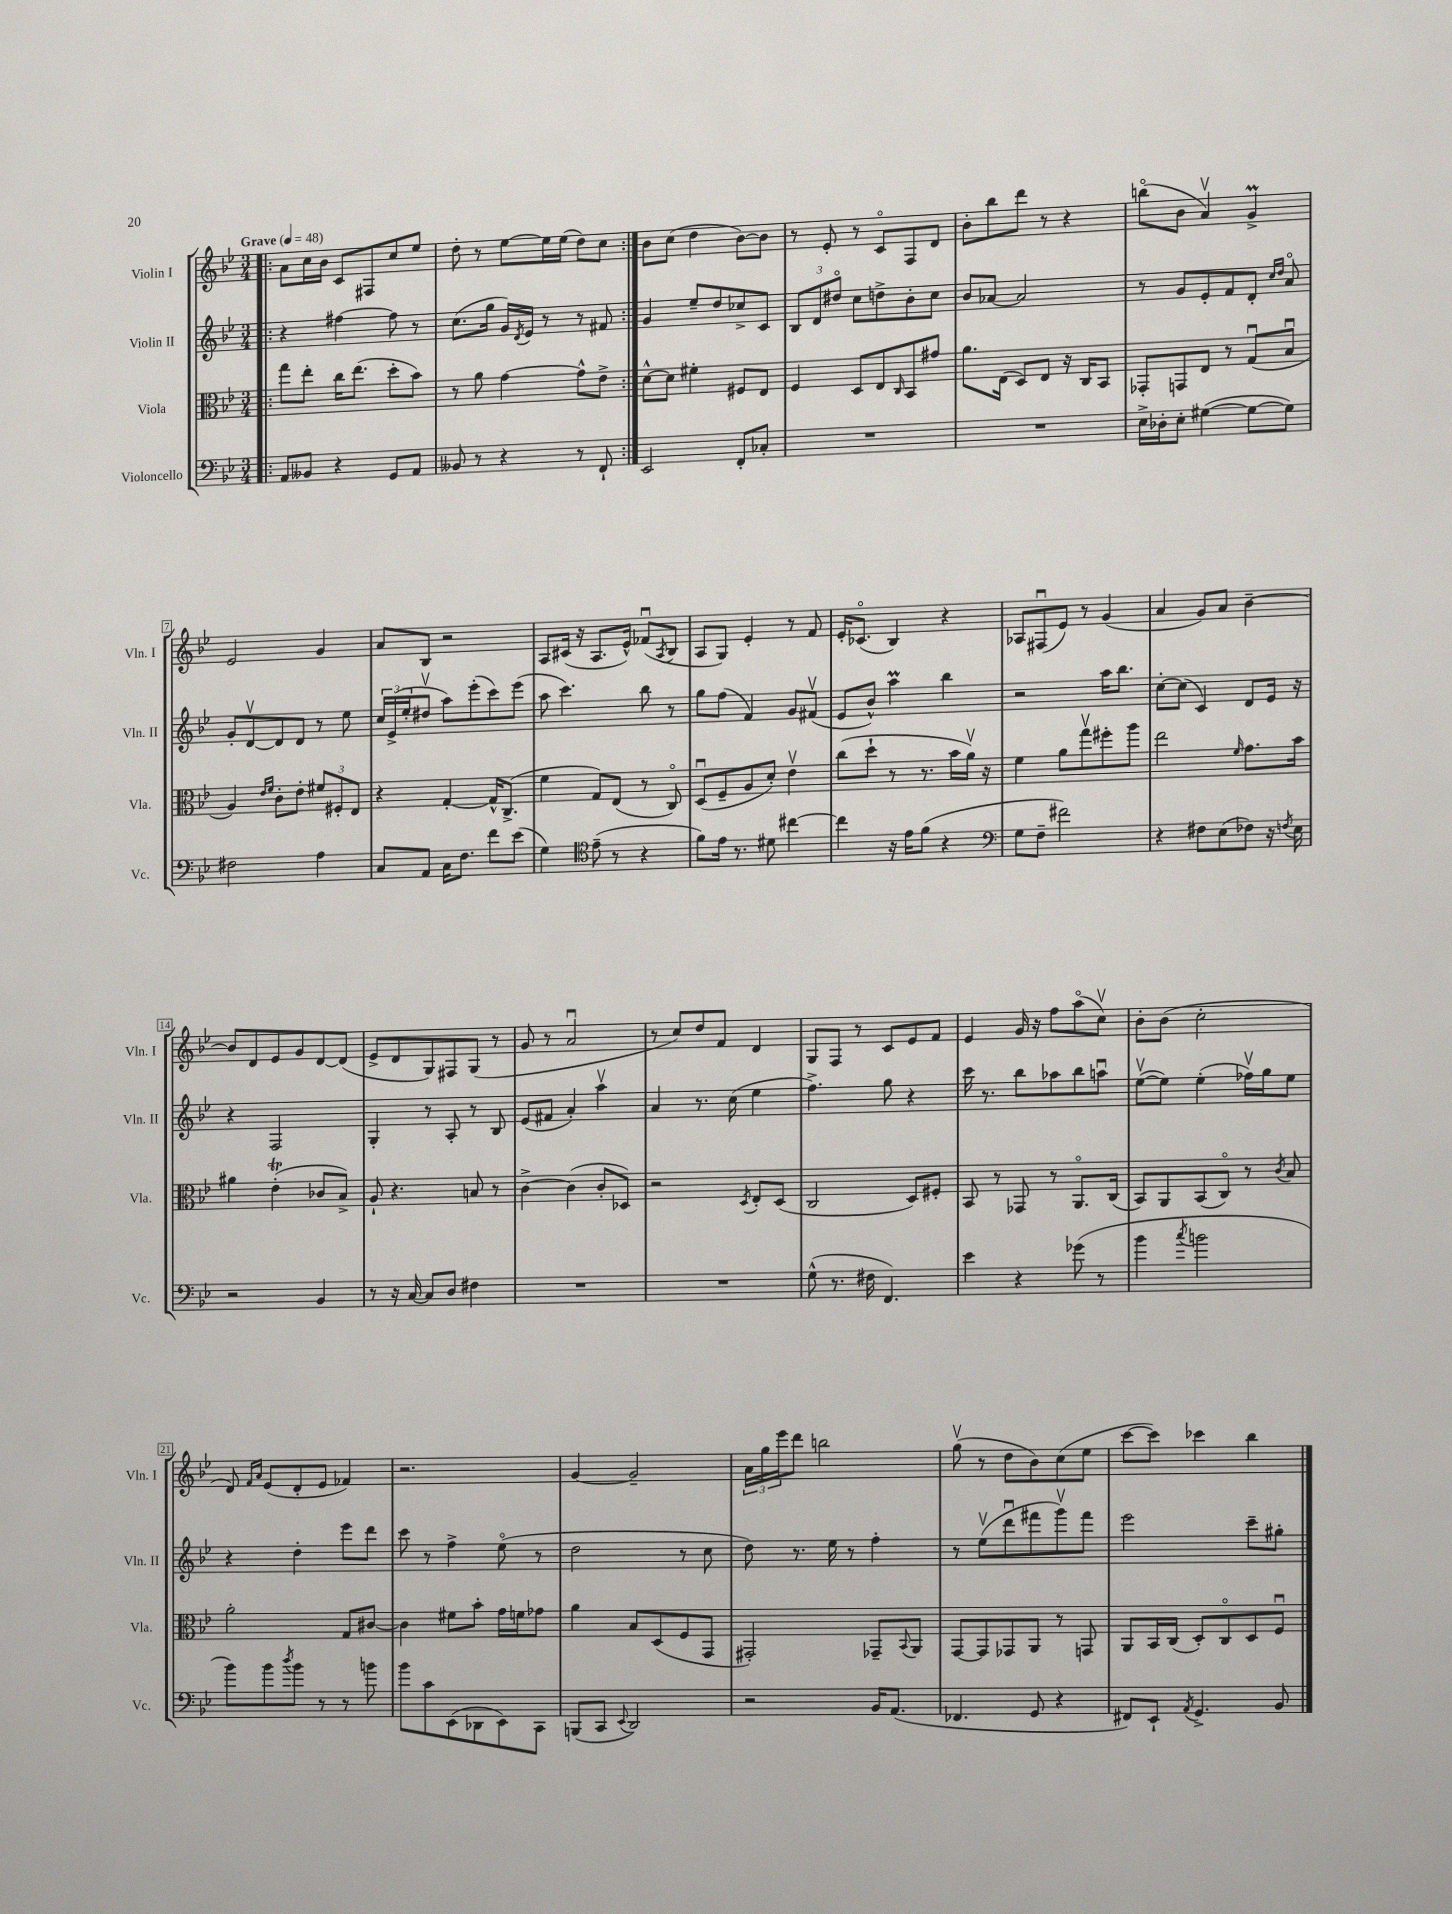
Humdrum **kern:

**kern	**kern	**kern	**kern
*part4	*part3	*part2	*part1
*staff4	*staff3	*staff2	*staff1
*I"Violoncello	*I"Viola	*I"Violin II	*I"Violin I
*I'Vc.	*I'Vla.	*I'Vln. II	*I'Vln. I
*clefF4	*clefC3	*clefG2	*clefG2
*k[b-e-]	*k[b-e-]	*k[b-e-]	*k[b-e-]
*M3/4	*M3/4	*M3/4	*M3/4
*MM48	*MM48	*MM48	*MM48
=1!|:	=1!|:	=1!|:	=1!|:
!	!	!	!LO:TX:a:B:t=Grave
8AA/L	8gg\L	4r	8a\L
8BB--X/J	8ee-'\J	.	16cc\L
.	.	.	16b-\JJ
4r	16cc\KL	[4ff#X\	8c/L
.	(8.ee-\J	.	.
.	.	.	8F#X/
8GG/L	8dd'\L	8ff#\]	8cc/
8AA/J	8b-\J)	8r	8ee-/J
=2	=2	=2	=2
8BB--X/	8r	(8.cc\L	8dd'\
8r	8a\	.	8r
.	.	16gg\Jk	.
4r	[4g\	16g/LL)	[8ee-\L
.	.	8qd/	.
.	.	16e-/JJ	.
.	.	8r	16ee-\L]
.	.	.	(16ee-\JJ
8r	8g^^\L]	8r	8dd\L)
8FF`/	8e-^\J	8f#X/	8cc\J
=3:|!	=3:|!	=3:|!	=3:|!
2EE-/	[8d^^\L	4g/	8b-\L
.	8d\J]	.	(8cc\J
.	4f#X'\	8ee-~/L	4dd\
.	.	8dd/	.
8FF'/L	8F#X/L	8cc-X^/	[8b-\L)
8C-X'/J	8E-/J	8c/J	8b-\J]
=4	=4	=4	=4
2.r	4F/	12B-/L	8r
.	.	12d/	.
.	.	.	8e-'/
.	.	12dd#X/J	.
.	8D/L	8cc\L	8r
.	8E-/	8ddn^\	8c/L
.	16qqC/	.	.
.	8BB-/	8b-'\	8F/
.	8g#X/J	8cc\J	8d/J
=5	=5	=5	=5
2.r	8.a\L	8b-/L	8b-'\L
.	.	[8a-X/J	8bb-\
.	(16E-\Jk	.	.
.	8D/L)	2a-/]	8ddd\J
.	8E-/J	.	8r
.	16r	.	4r
.	16C/KL	.	.
.	8BB-/J	.	.
=6	=6	=6	=6
16E-^\LL	8GG-X'/L	8r	(8bbn\L
16D-X'\J	.	.	.
8E-'\J	8GGn/	8g/L	8b-\J
([4G#X\	8E-/J	8e-'/	4av/)
.	8r	8f/	.
8G#\L_	(8Gu/L	8d'/J	4gM^/
.	.	16qqcc/LL	.
.	.	16qqdd/JJ	.
8G#\J])	8B-u/J	8a/	.
!!LO:LB:g=z
=7	=7	=7	=7
2F#X\	4A/)	8g'/L	2e-/
.	.	[8dv/	.
.	16qqe-/LL	.	.
.	16qqf/JJ	.	.
.	8c'\L	8d/]	.
.	8e-'\J	8d/J	.
4A\	12f#X/L	8r	4g/
.	12F#X'/	.	.
.	.	8ee-\	.
.	12E-/J	.	.
=8	=8	=8	=8
8C/L	4r	24cc/LL	8a/L
.	.	(24e-^/	.
.	.	24ee-'/J	.
8AA/J	.	8dd#Xv/J	8B-/J
16C\KL	[4G'/	8aa\L)	2r
8.F\J	.	.	.
.	.	(8eee-'\	.
8f\L	16G^^/KL]	8ccc\)	.
.	(8.C^/J	.	.
(8e-\J	.	(8eee-\J	.
=9	=9	=9	=9
4G\)	4f\	8aa\	8A/L
.	.	4.ccc\)	(16c#X/Jk
.	.	.	16r
*clefC4	*	*	*
(8e-~\	8G/L)	.	8.A/L
8r	(8E-/J	.	.
.	.	.	16e-^^/Jk)
4r	8r	8bb-\	(8f-Xu/L
.	.	.	8qA/
.	8C/)	8r	8B-/J
=10	=10	=10	=10
8f\L)	(8Du/L	8gg\L	8A/L
16e-\Jk	8F~/	(8ff\J	8G/J)
8.r	.	.	.
.	8A/	4f/)	4e-'/
8d#X\	8d'/J)	.	.
[4cc#X\	4e-v\	8g/L	8r
.	.	(8f#Xv/J	8f/
=11	=11	=11	=11
4cc#\]	(8cc\L	8e-/L	16e-'/KL
.	.	.	(8.c-X/J
.	8dd`\J	8b-^^/J)	.
16r	8r	4aam\	4B-/)
16e-\KL	.	.	.
(8f\J	8.r	.	.
4r	.	4bb-\	4r
.	16b-\LL	.	.
.	16av\JJ)	.	.
.	16r	.	.
=12	=12	=12	=12
*clefF4	*	*	*
8G\L	4f\	2r	8A-X/L
8F~\J	.	.	(8F#Xu/
2f#X\)	8a\L	.	8e-/J)
.	8ggv\	.	8r
.	8ff#X'\	16aa\KL	(4g/
.	.	8.bb-\J	.
.	8aa\J	.	.
=13	=13	=13	=13
4r	2ee-\	[8cc'\L	4a/
.	.	(8cc\J]	.
8F#X\L	.	4c/)	8g/L)
(8E-\	.	.	8a/J
.	16qqf/	.	.
8F-X\J)	8.g\L	8d/L	[4b-~\
16r	.	16e-/Jk	.
8qFn/	.	.	.
16E-\	16b-\Jk	16r	.
!!LO:LB:g=z
=14	=14	=14	=14
2r	4a#X\	4r	8b-/L]
.	.	.	8d/
.	(4e-T'\	2F/	8e-/
.	.	.	8g/
4BB-/	8c-X/L	.	[8d/
.	8B-^/J)	.	(8d/J]
=15	=15	=15	=15
8r	8A`/	4G'/	8e-^/L
16r	4.r	.	8d/
[16C/	.	.	.
8C/L]	.	8r	8G/)
8D/J	.	8A'/	8F#X/
4F#X\	8Bn/	8r	(8G/J
.	8r	8B-/	8r
=16	=16	=16	=16
2.r	[4c^\	(8e-/L	8g/
.	.	8f#X/J	8r
.	(4c\]	4a'/)	2au/
.	8c'/L	4aav\	.
.	8D-X/J)	.	.
=17	=17	=17	=17
2.r	2r	4a/	8r
.	.	.	8cc/L)
.	.	8.r	8dd/
.	.	.	8f/J
.	.	(16cc\	.
.	8qD/	.	.
.	8E-'/L	4ee-\	4d/
.	(8D/J	.	.
=18	=18	=18	=18
(8G^^\	2C/	4.ff^\)	8G/L
8.r	.	.	8F/J
.	.	.	8r
16F#X\	.	.	.
4.FF/)	.	8gg\	8c/L
.	8D/L)	4r	8e-/
.	8F#X'/J	.	8f/J
=19	=19	=19	=19
4e-\	8BB-/	16ccc\	4e-/
.	.	8.r	.
.	8r	.	.
4r	8GG-X/	8bb-\L	16g/
.	.	.	16r
.	8r	8aa-X\	8ff\L
(8g-X\	8.AA/L	8bb-\	(8aa\
8r	.	8aanu\J	8ccv\J)
.	(16C/Jk	.	.
=20	=20	=20	=20
4b-\	8BB-/L)	([8ee-v\L	8b-'\L
.	8AA/	8ee-\J])	(8b-\J
8qcc/	.	.	.
2bn\	(8BB-/	(4ee-'\	2cc'\
.	8C/J)	.	.
.	8r	16ff-Xv\LL)	.
.	.	16gg\J	.
.	8qc/	.	.
.	8B-/	8ee-\J	.
!!LO:LB:g=z
=21	=21	=21	=21
8b-\L)	2a'\	4r	8d/)
.	.	.	16qqf/LL
.	.	.	16qqa/JJ
8b-\	.	.	(8e-/L
8qdd/	.	.	.
8b-\J	.	4dd'\	8d'/
8r	.	.	8e-/J
8r	8G/L	8eee-\L	4f-X/)
8bn\	[8c#X/J	8ddd\J	.
=22	=22	=22	=22
8b-\L	4c#\]	8ccc\	2.r
8c\	.	8r	.
(8EE-\	8f#X\L	4ff^\	.
8DD-X\	8b-'\J	.	.
8EE-\)	16g\LL	(8ee-\	.
.	16fn\J	.	.
8CC\J	8g-X\J	8r	.
=23	=23	=23	=23
(8BBBn/L	4a\	2dd\	[4g/
8CC/J	.	.	.
8qqEE-/	.	.	.
2DD/)	8B-/L	.	2g~/]
.	(8D/	.	.
.	8F/	8r	.
.	8GG/J	8cc\	.
=24	=24	=24	=24
2r	2GG#X'/)	8dd\)	24a\LL
.	.	.	24gg\
.	.	.	24eee-\J
.	.	8.r	8ddd\J
.	.	.	2bbn\
.	.	16ee-\	.
.	.	8r	.
16BB-/KL	8GG-X~/L	4ff'\	.
(8.AA/J	.	.	.
.	8qqBB-/	.	.
.	8AA/J	.	.
=25	=25	=25	=25
4.FF-X/	[8GG/L	8r	(8ggv\
.	8GG/]	(8ee-v\L	8r
.	8GG-X/	8dddu\	8dd\L
8GG/	8AA/J	8fff#X\	8b-\)
4r	8r	8gggv\)	(8cc\
.	8GGn/	8fff#\J	8ee-\J
=26	=26	=26	=26
8FF#X/L)	8AA/L	2eee-\	[8ccc\L
8EE-`/J	16BB-/L	.	8ccc\J])
.	(16C/JJ	.	.
8qAA/	.	.	.
4.GG^/	8D'/L)	.	4ccc-X\
.	8C/	.	.
.	8D/	8ccc~\L	4bb-\
8BB-/	8Fu/J	8gg#X'\J	.
==	==	==	==
*-	*-	*-	*-
